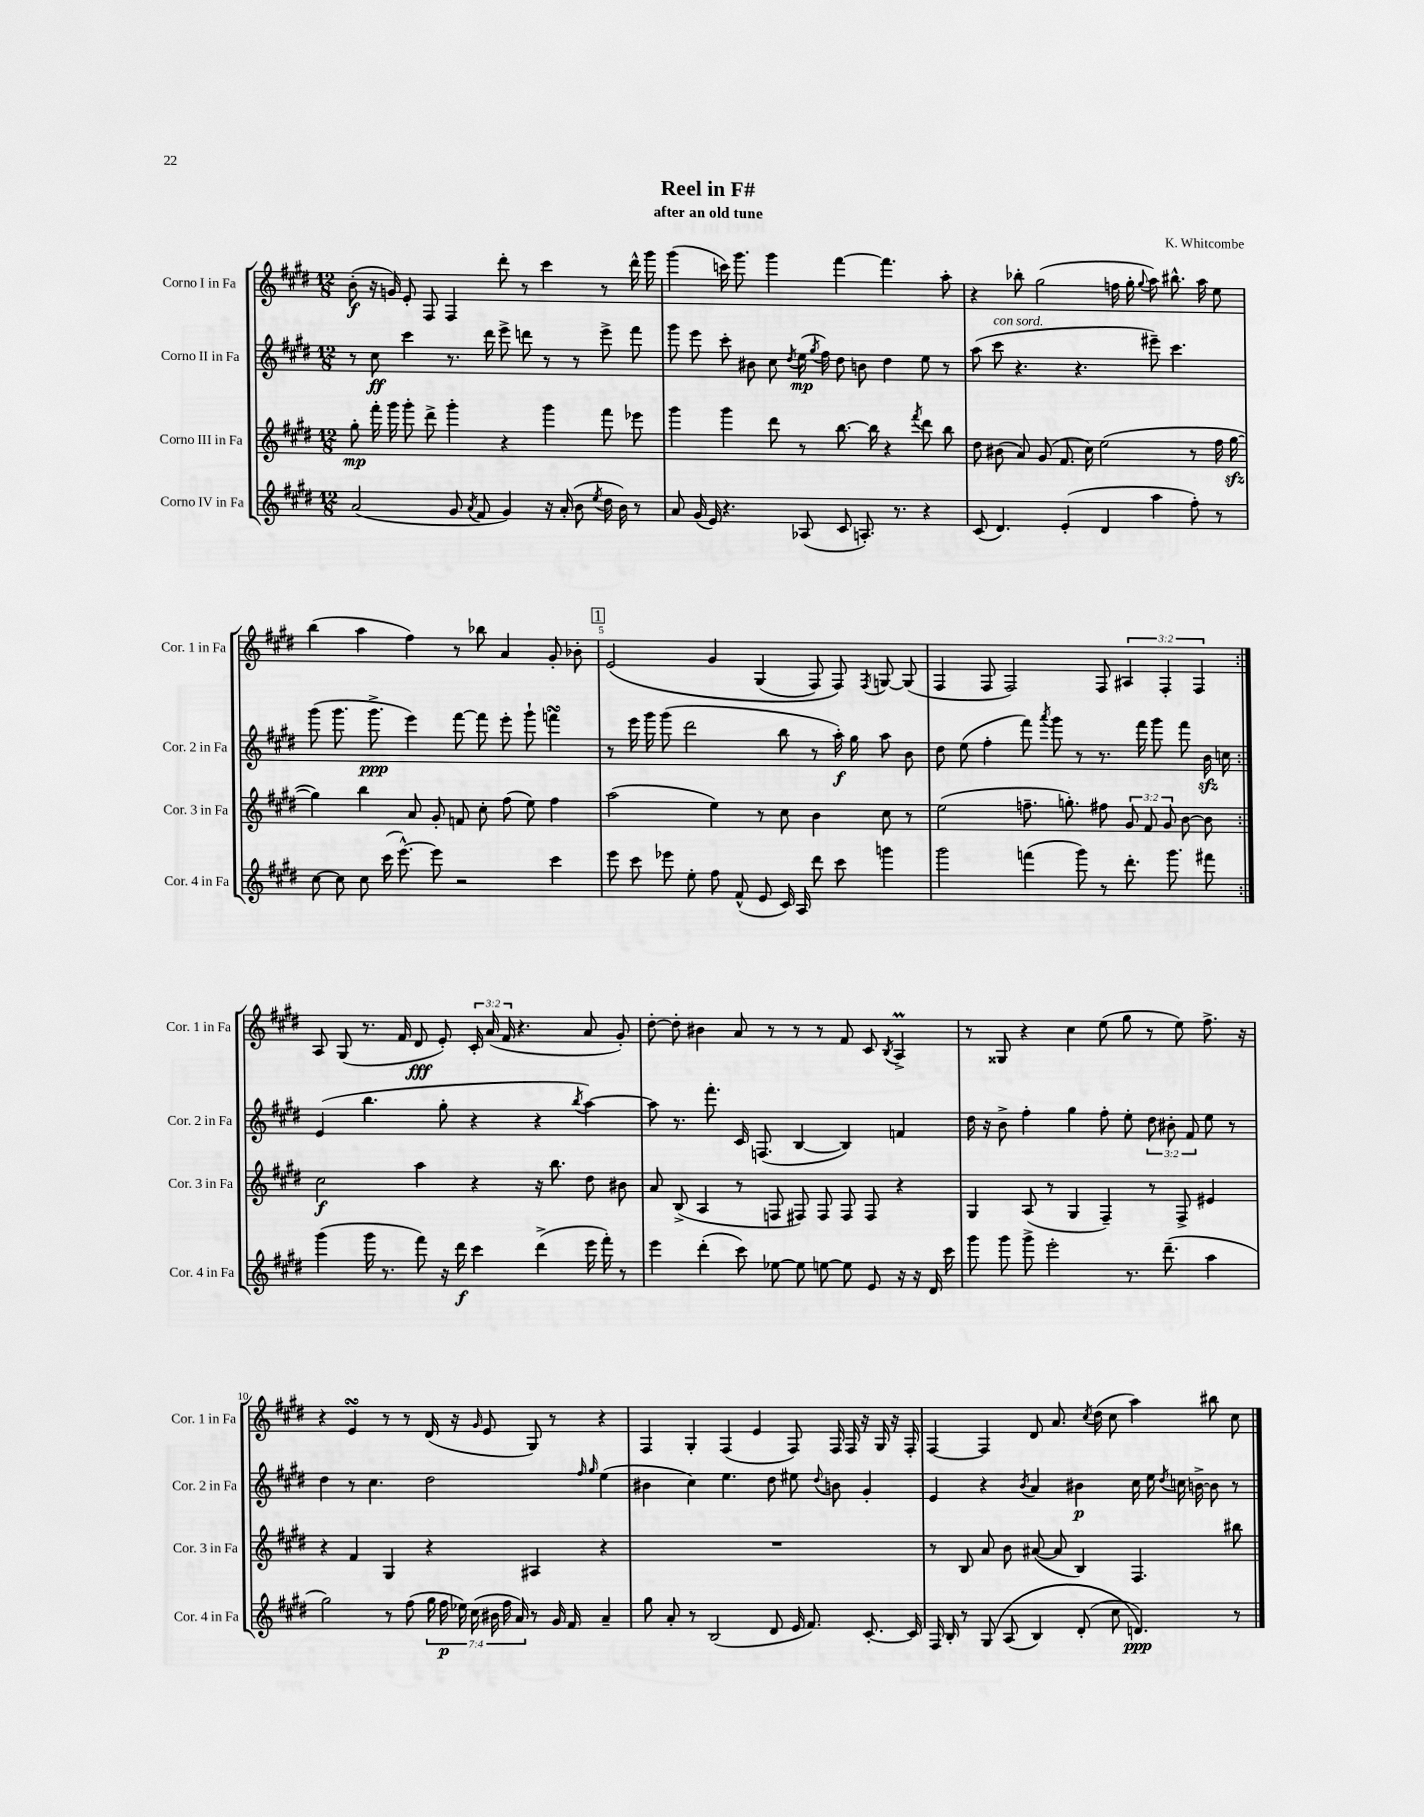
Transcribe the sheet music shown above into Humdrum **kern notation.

**kern	**kern	**kern	**kern
*staff4	*staff3	*staff2	*staff1
*clefG2	*clefG2	*clefG2	*clefG2
*k[f#c#g#d#]	*k[f#c#g#d#]	*k[f#c#g#d#]	*k[f#c#g#d#]
*M12/8	*M12/8	*M12/8	*M12/8
(2a	8gg#'	8r	(8b'
.	16fff#'	8cc#	16r
.	16ggg#	.	16g)
.	8ggg#'	4ccc#	8e'
.	8ddd#^	.	8F#
8g#	4ggg#'	8.r	4F#
8qa	.	.	.
8f#	.	.	.
.	.	16ddd#	.
4g#)	4r	8eee^	8ddd#'
.	.	8ddd	8r
16r	4ggg#	8r	4ccc#
(16a'	.	.	.
8b	.	8r	.
8qee	.	.	.
16dd#	8fff#	8eee^	8r
16b)	.	.	.
8r	8eee-	8fff#	16ddd#^^
.	.	.	16ggg#
=	=	=	=
8a	4ggg#	8ggg#	(4ggg#
(16g#	.	8eee	.
16e)	.	.	.
4.r	4ggg#	8ccc#'	16ccc)
.	.	.	8.ggg#
.	.	8b#	.
.	8ddd#	8cc#	4ggg#
.	.	8qdd#	.
(8A-	8r	(16ee	.
.	.	8qgg#	.
.	.	16ff#)	.
8c#	[8.bb	8dd#	[4fff#
8.A')	.	8b	.
.	16bb]	.	.
.	4r	4dd#	4.fff#]
8.r	.	.	.
.	8qfff#	.	.
4r	8ddd#	8ee	.
.	8bb	8r	8aa'
=	=	=	=
(8c#	8dd#	(8aa	4r
4.d#)	(8b#	8ccc#	.
.	8a)	4.r	8bb-'
.	(8g#	.	(2gg#
(4e'	8.f#	.	.
.	.	4.r	.
.	16cc#)	.	.
4d#	(2ee	.	.
.	.	.	16ff
.	.	.	16gg#'
.	.	.	8qqgg#
4aa	.	8eee#~)	8aa)
.	.	4.ccc#	8.bb#^^
8ff#')	8r	.	.
.	.	.	16aa
8r	16ff#	.	8ee
.	[16gg#	.	.
=	=	=	=
[8cc#	4gg#])	(8ggg#	(4bb
8cc#]	.	8.ggg#	.
8cc#	4bb	.	4aa
.	.	8.ggg#^	.
(16ccc#	.	.	.
[8.eee^^)	.	.	.
.	8a	4eee)	4ff#)
8eee]	8g#'	.	.
2r	8f	[8fff#	8r
.	8cc#'	8fff#]	8bb-
.	(8ff#	8eee'	4a
.	8ee)	8ggg#`	.
4ccc#	4ff#	4fff	8g#'
.	.	.	8b-'
=	=	=	=
8eee	(2aa	8r	&(2e
8ccc#	.	16eee	.
.	.	16ggg#	.
8eee-	.	(8ggg#	.
8ee'	.	2ddd#	.
8ff#	4ee)	.	4g#
(8f#^^	.	.	.
8e	8r	.	(4G#
16c#)	8cc#	8bb	.
16A	.	.	.
8ddd#	4b	8r	8F#)
8ccc#	.	16aa')	8F#&)
.	.	16gg#	.
.	.	.	8qF#
4ggg	8cc#	8aa	[8G
.	8r	8b	(8G]
=	=	=	=
2ggg#	(2ee	8dd#	4F#
.	.	(8ee	.
.	.	4ff#'	8F#
.	.	.	2F#)
(4fff	8.ff~	8fff#)	.
.	.	8qaaa	.
.	.	8ggg#	.
.	8.gg')	.	.
8ggg#)	.	8r	.
8r	8ff#	8.r	8F#
8.ddd#'	12g#	.	6A#
.	.	16fff#	.
.	12f#	.	.
.	.	8ggg#	.
.	12g#	.	6F#'
8.ggg#	.	.	.
.	[8b	8fff#	.
.	.	.	6F#
8fff#	8b]	16b	.
.	.	16cc	.
=:|!	=:|!	=:|!	=:|!
(4ggg#	2cc#	(4e	8A
.	.	.	(8G#
16ggg#	.	4.bb	8.r
8.r	.	.	.
.	.	.	16f#
8fff#)	4aa	.	8d#
16r	.	8gg#'	8e')
16ddd#	.	.	.
4ccc#	4r	4r	24c#'
.	.	.	(24a
.	.	.	24f#
.	.	.	4.r
(4ddd#^	16r	4r	.
.	8.bb	.	.
.	.	8qbb	.
16eee	8dd#	[4aa)	8a
16fff#')	.	.	.
8r	8b#	.	8g#')
=	=	=	=
4eee	8a	8aa]	[8dd#'
.	(8B^	8.r	8dd#']
(4ddd#'	4A	.	4b#
.	.	8.fff#'	.
8ccc#)	8r	16c#	8a
.	.	(8.F	.
[8ee-	8F	.	8r
8ee-]	8F#)	[4B	8r
[8ee	8F#	.	8r
8ee]	8F#	4B])	8f#
8e	8F#	.	8c#
.	.	.	8qB
16r	4r	4f	4A^
16r	.	.	.
16d#	.	.	.
16ccc#	.	.	.
=	=	=	=
8ggg#	4G#	16dd#	8r
.	.	16r	.
8ggg#	.	8b^	8G##
8ggg#^	(8A	4ff#'	4r
2eee'	8r	.	.
.	4G#	4gg#	4cc#
.	4F#~)	8ff#'	(8ee
8.r	.	8ee'	8gg#
.	8r	12dd#	8r
(8.ddd#~	.	.	.
.	.	12b#'	.
.	8F#^	.	8ee)
.	.	12f#	.
4aa	4e#	8ee	8.ff#^
.	.	8r	.
.	.	.	16r
=	=	=	=
2gg#)	4r	4dd#	4r
.	4f#	8r	4e
.	.	4.cc#	.
8r	4G#	.	8r
(8ff#	.	.	8r
28gg#	4r	2dd#	(16d#
28ff#	.	.	.
.	.	.	16r
28ee-)	.	.	.
(28cc#	.	.	.
.	.	.	16qqg#
.	.	.	8e
28b#	.	.	.
28ff#	.	.	.
28a)	.	.	.
8r	4A#	.	8G#)
16g#	.	.	8r
16f#	.	.	.
.	.	16qqff#	.
.	.	16qqgg#	.
4a~	4r	(4ee	4r
=	=	=	=
8gg#	1.r	4b#	4F#
8a'	.	.	.
8r	.	4cc#)	4G#'
(2B	.	.	.
.	.	4.ee	(4F#
.	.	.	4e
8d#	.	8dd#	.
16e	.	8ee#	8F#)
8.f#)	.	.	.
.	.	8qqdd#	.
.	.	8b	16F#
.	.	.	16F#
[8.c#'	.	4g#'	16r
.	.	.	16G#
.	.	.	16r
16c#]	.	.	16F#'
=	=	=	=
16F#	8r	4e	[4F#
16B'	.	.	.
8r	8B	.	.
&(8G#	8a	4r	4F#]
(8A	8b	.	.
.	.	8qb	.
4B)	([8a#	4a	8d#
.	8a#]	.	8.a
(8d#'	4B)	4b#	.
.	.	.	8qcc#
.	.	.	(16dd#
8cc#	.	.	8cc#
4.d)&)	4.F#	16cc#	4aa)
.	.	16ee	.
.	.	8qdd#	.
.	.	16cc	.
.	.	[16b^	.
.	.	8b]	8bb#
8r	8bb#	8r	8cc#
==	==	==	==
*-	*-	*-	*-
